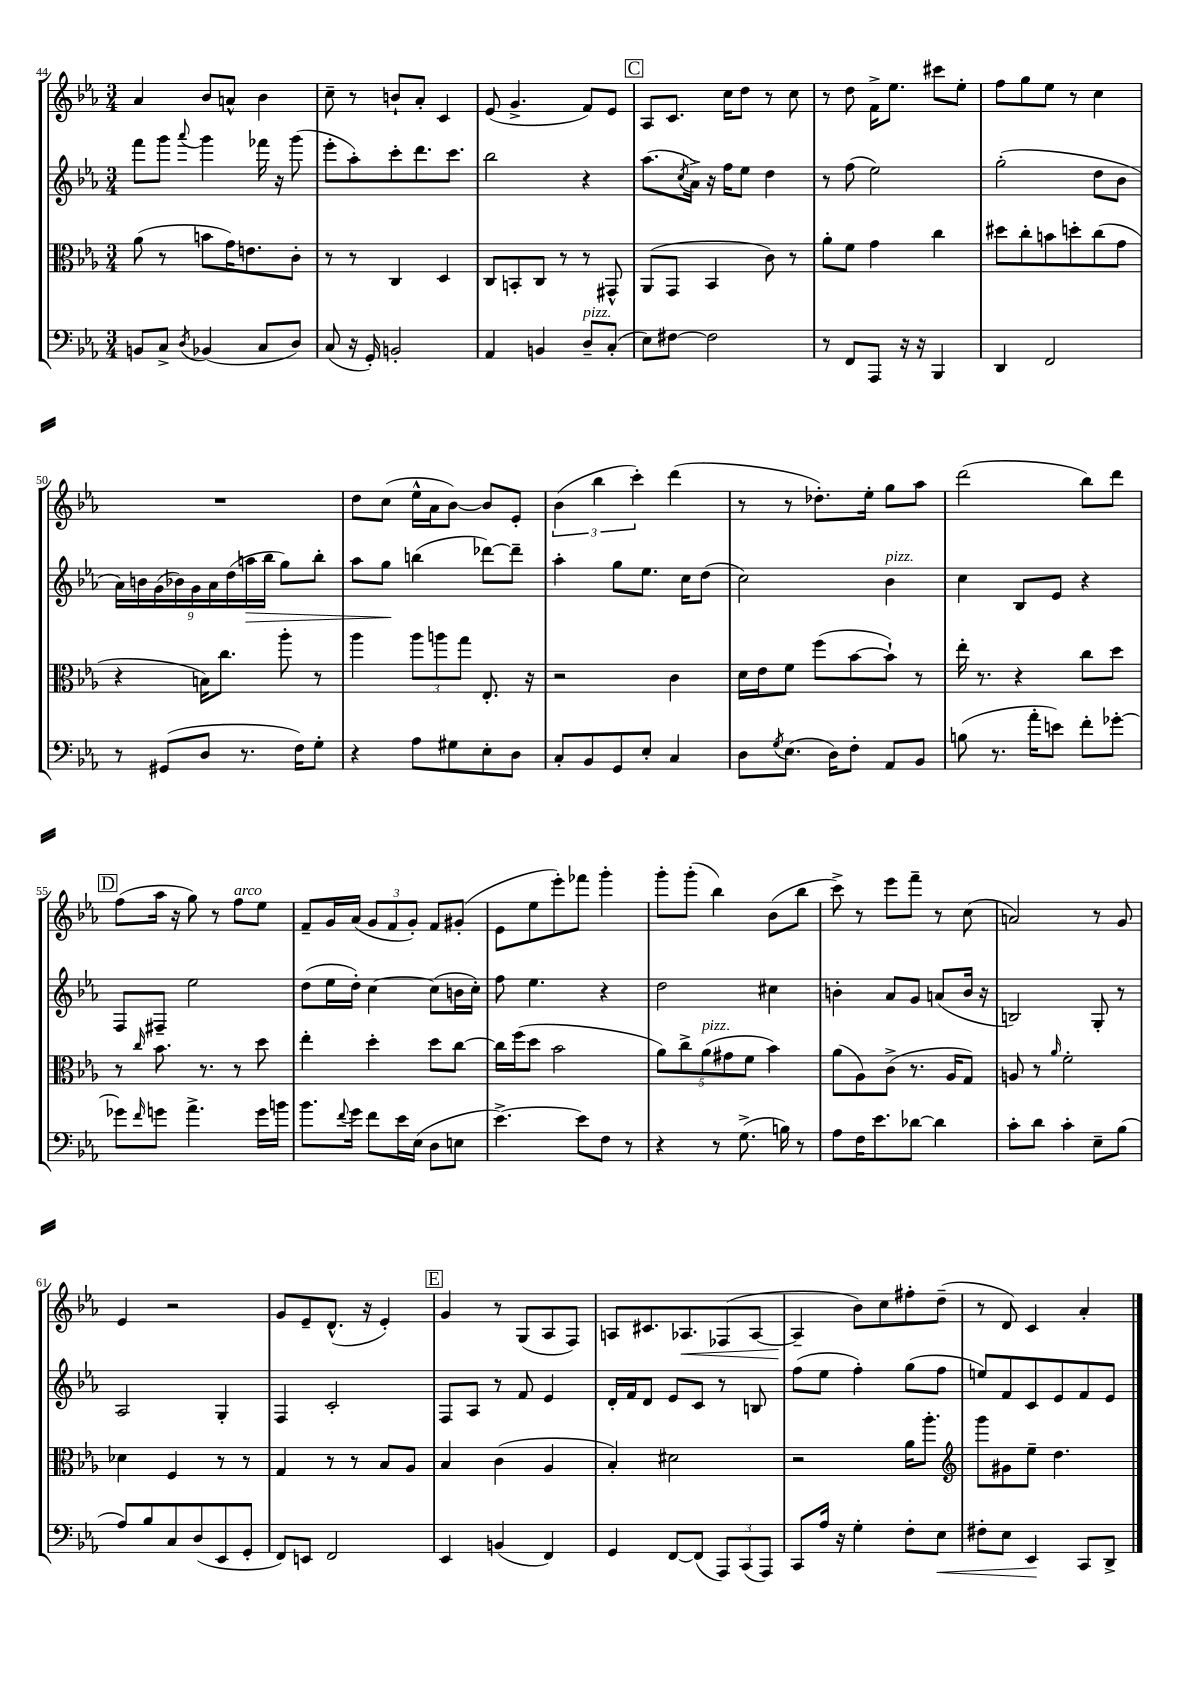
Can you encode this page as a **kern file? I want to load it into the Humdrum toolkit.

**kern	**dynam	**kern	**kern	**dynam	**kern	**dynam
*part4	*part4	*part3	*part2	*part2	*part1	*part1
*staff4	*staff4	*staff3	*staff2	*staff2	*staff1	*staff1
*clefF4	*	*clefC3	*clefG2	*	*clefG2	*
*k[b-e-a-]	*	*k[b-e-a-]	*k[b-e-a-]	*	*k[b-e-a-]	*
*M3/4	*	*M3/4	*M3/4	*	*M3/4	*
=44	=44	=44	=44	=44	=44	=44
8BBn/L	.	(8a-\	8fff\L	.	4a-/	.
8C^/J	.	8r	8ggg\J	.	.	.
8qD/	.	.	8qqaaa-/	.	.	.
(4BB-X/	.	8bn\L	4ggg\	.	8b-/L	.
.	.	16g\K)	.	.	8an^^/J	.
.	.	8.en\	.	.	.	.
8C/L	.	.	16fff-X\	.	4b-\	.
.	.	.	16r	.	.	.
8D/J)	.	8c'\J	(8ggg\	.	.	.
=45	=45	=45	=45	=45	=45	=45
(8C/	.	8r	8eee-'\L	.	8cc~\	.
16r	.	8r	8aa-'\)	.	8r	.
16GG'/)	.	.	.	.	.	.
2BBn'/	.	4C/	8ccc'\	.	8bn`/L	.
.	.	.	8.ddd\	.	8a-'/J	.
.	.	4D/	.	.	4c/	.
.	.	.	8.ccc\J	.	.	.
=46	=46	=46	=46	=46	=46	=46
4AA-/	.	8C/L	2bb-\	.	(8e-/	.
.	.	8BBn'/	.	.	4.g^/	.
4BBn/	.	8C/J	.	.	.	.
.	.	8r	.	.	.	.
!LO:TX:a:i:t=pizz.	!	!	!	!	!	!
8D~/L	.	8r	4r	.	8f/L)	.
(8C'/J	.	8GG#X^^/	.	.	8e-/J	.
!!LO:REH:place=s1:t=C
=47	=47	=47	=47	=47	=47	=47
8E-\L)	.	(8AA-/L	(8.aa-\L	.	8A-/L	.
[8F#X\J	.	8GG/J	.	.	8.c/J	.
.	.	.	8qcc/	.	.	.
.	.	.	16a-^\Jk)	.	.	.
2F#\]	.	4BB-/	16r	.	.	.
.	.	.	16ff\KL	.	16cc\KL	.
.	.	.	8ee-\J	.	8dd\J	.
.	.	8c\)	4dd\	.	8r	.
.	.	8r	.	.	8cc\	.
=48	=48	=48	=48	=48	=48	=48
8r	.	8a-'\L	8r	.	8r	.
8FF/L	.	8f\J	(8ff\	.	8dd\	.
8AAA-/J	.	4g\	2ee-\)	.	16f^\KL	.
.	.	.	.	.	8.ee-\J	.
16r	.	.	.	.	.	.
16r	.	.	.	.	.	.
4BBB-/	.	4cc\	.	.	8ccc#X\L	.
.	.	.	.	.	8ee-'\J	.
=49	=49	=49	=49	=49	=49	=49
4DD/	.	8dd#X\L	(2gg'\	.	8ff\L	.
.	.	8cc'\	.	.	8gg\	.
2FF/	.	8bn\	.	.	8ee-\J	.
.	.	8ddn'\	.	.	8r	.
.	.	(8cc\	8dd\L	.	4cc\	.
.	.	8g\J	8b-\J	.	.	.
!!LO:LB:g=z
=50	=50	=50	=50	=50	=50	=50
8r	.	4r	18a-\LL)	.	2.r	.
.	.	.	18bn\	.	.	.
.	.	.	(18g\	.	.	.
(8GG#X/L	.	.	.	.	.	.
.	.	.	18b-X\)	.	.	.
.	.	.	18g\	.	.	.
8D/J	.	16Bn\KL)	.	.	.	.
.	.	.	18a-\	.	.	.
.	.	8.cc\J	.	.	.	.
.	.	.	(18dd\	.	.	.
8.r	.	.	.	.	.	.
!	!	!	!	!LO:HP:b	!	!
.	.	.	18aan\	>	.	.
.	.	.	18bb-\JJ	.	.	.
.	.	8aa-'\	8gg\L)	.	.	.
16F\KL)	.	.	.	.	.	.
8G'\J	.	8r	8bb-'\J	.	.	.
=51	=51	=51	=51	=51	=51	=51
4r	.	4aa-\	8aa-\L	.	8dd\L	.
.	.	.	8gg\J	.	(8cc\J	.
8A-\L	.	12aa-\L	(4bbn\	]	16ee-^^\LL	.
.	.	.	.	.	16a-\J	.
.	.	12aan\	.	.	.	.
8G#X\	.	.	.	.	[8b-\J)	.
.	.	12gg\J	.	.	.	.
8E-'\	.	8.E-'/	[8ddd-X\L)	.	8b-/L]	.
8D\J	.	.	8ddd-~\J]	.	8e-'/J	.
.	.	16r	.	.	.	.
=52	=52	=52	=52	=52	=52	=52
8C'/L	.	2r	4aa-'\	.	(6b-\	.
8BB-/	.	.	.	.	.	.
.	.	.	.	.	6bb-\	.
8GG/	.	.	8gg\L	.	.	.
.	.	.	.	.	6ccc'\)	.
8E-'/J	.	.	8.ee-\J	.	.	.
4C/	.	4c\	.	.	(4ddd\	.
.	.	.	16cc\KL	.	.	.
.	.	.	(8dd\J	.	.	.
=53	=53	=53	=53	=53	=53	=53
8D\L	.	16d\LL	2cc\)	.	8r	.
.	.	16e-\J	.	.	.	.
8qG/	.	.	.	.	.	.
(8.E-\J	.	8f\J	.	.	8r	.
.	.	(8ff\L	.	.	8.dd-X'\L)	.
16D\KL)	.	.	.	.	.	.
8F'\J	.	[8b-\	.	.	.	.
.	.	.	.	.	16ee-'\Jk	.
!	!	!	!LO:TX:a:i:t=pizz.	!	!	!
8AA-/L	.	8b-`\J])	4b-\	.	8gg\L	.
8BB-/J	.	8r	.	.	8aa-\J	.
=54	=54	=54	=54	=54	=54	=54
(8Bn\	.	16ee-'\	4cc\	.	(2ddd\	.
.	.	8.r	.	.	.	.
8.r	.	.	.	.	.	.
.	.	4r	8B-/L	.	.	.
16a-'\KL	.	.	.	.	.	.
8en\J)	.	.	8e-/J	.	.	.
8f'\L	.	8cc\L	4r	.	8bb-\L)	.
[8g-X'\J	.	8dd\J	.	.	8ddd\J	.
!!LO:LB:g=z
!!LO:REH:place=s1:t=D
=55	=55	=55	=55	=55	=55	=55
8g-X\L]	.	8r	8F/L	.	(8ff\L	.
16qqf/	.	16qqcc/	.	.	.	.
8gn\J	.	8.b-\	8F#X~/J	.	16aa-\Jk	.
.	.	.	.	.	16r	.
4.a-^\	.	.	2ee-\	.	8gg\)	.
.	.	8.r	.	.	.	.
.	.	.	.	.	8r	.
!	!	!	!	!	!LO:TX:a:i:t=arco	!
.	.	8r	.	.	8ff\L	.
16g\LL	.	8dd\	.	.	8ee-\J	.
16bn\JJ	.	.	.	.	.	.
=56	=56	=56	=56	=56	=56	=56
8.b-\L	.	4ee-'\	(8dd\L	.	8f~/L	.
.	.	.	16ee-\L	.	16g/L	.
8qqf/	.	.	.	.	.	.
16g\Jk	.	.	16dd'\JJ)	.	(16a-/JJ	.
8f\L	.	4dd'\	[4cc\	.	12g/L	.
.	.	.	.	.	12f/	.
16e-\L	.	.	.	.	.	.
.	.	.	.	.	12g'/J)	.
(16E-\JJ	.	.	.	.	.	.
8D\L	.	8dd\L	(8cc\L]	.	8f/L	.
8En\J	.	[8cc\J	16bn\L	.	(8g#X'/J	.
.	.	.	16cc'\JJ)	.	.	.
=57	=57	=57	=57	=57	=57	=57
[4.e-^\)	.	16cc\LL]	8ff\	.	8e-\L	.
.	.	(16ff\J	.	.	.	.
.	.	8dd\J	4.ee-\	.	8ee-\	.
.	.	2b-\	.	.	8eee-'\)	.
8e-\L]	.	.	.	.	8fff-X\J	.
8F\J	.	.	4r	.	4ggg'\	.
8r	.	.	.	.	.	.
=58	=58	=58	=58	=58	=58	=58
4r	.	10a-\L)	2dd\	.	8ggg'\L	.
.	.	10cc^\	.	.	.	.
.	.	.	.	.	(8ggg'\J	.
!	!	!LO:TX:a:i:t=pizz.	!	!	!	!
.	.	(10a-\	.	.	.	.
8r	.	.	.	.	4bb-\)	.
.	.	10g#X\	.	.	.	.
(8.G^\	.	.	.	.	.	.
.	.	10f\J	.	.	.	.
.	.	4b-\)	4cc#X\	.	(8b-\L	.
16Bn\)	.	.	.	.	.	.
8r	.	.	.	.	8bb-\J	.
=59	=59	=59	=59	=59	=59	=59
8A-\L	.	(8a-\L	4bn'\	.	8ccc^\)	.
16F\K	.	8A-\)	.	.	8r	.
8.e-\	.	.	.	.	.	.
.	.	(8c^\J	8a-/L	.	8eee-\L	.
[8d-X\J	.	8.r	8g/J	.	8fff~\J	.
4d-\]	.	.	(8an/L	.	8r	.
.	.	16A-/KL	.	.	.	.
.	.	8G/J)	16b/Jk	.	(8cc\	.
.	.	.	16r	.	.	.
=60	=60	=60	=60	=60	=60	=60
8c'\L	.	8An/	2Bn/)	.	2an/)	.
8d\J	.	8r	.	.	.	.
.	.	16qqa-/	.	.	.	.
4c'\	.	2f'\	.	.	.	.
8E-~\L	.	.	8G'/	.	8r	.
(8B-\J	.	.	8r	.	8g/	.
!!LO:LB:g=z
=61	=61	=61	=61	=61	=61	=61
8A-/L)	.	4d-X\	2A-/	.	4e-/	.
8B-/	.	.	.	.	.	.
8C/	.	4F/	.	.	2r	.
(8D/	.	.	.	.	.	.
8EE-/	.	8r	4G'/	.	.	.
8GG'/J	.	8r	.	.	.	.
=62	=62	=62	=62	=62	=62	=62
8FF/L)	.	4G/	4F/	.	8g/L	.
8EEn/J	.	.	.	.	8e-~/	.
2FF/	.	8r	2c'/	.	(8.d^^/J	.
.	.	8r	.	.	.	.
.	.	.	.	.	16r	.
.	.	8B-/L	.	.	4e-'/)	.
.	.	8A-/J	.	.	.	.
!!LO:REH:place=s1:t=E
=63	=63	=63	=63	=63	=63	=63
4EE-/	.	4B-/	8F/L	.	4g/	.
.	.	.	8A-/J	.	.	.
(4BBn/	.	(4c\	8r	.	8r	.
.	.	.	8f/	.	(8G/L	.
4FF/)	.	4A-/	4e-/	.	8A-/	.
.	.	.	.	.	8F/J)	.
=64	=64	=64	=64	=64	=64	=64
4GG/	.	4B-'/)	16d'/LL	.	8An/L	.
.	.	.	16f/J	.	.	.
.	.	.	8d/J	.	8.c#X/	.
[8FF/L	.	2d#X\	8e-/L	.	.	.
!	!	!	!	!	!	!LO:HP:b
.	.	.	.	.	8.A-X/	<
(8FF/J]	.	.	8c/J	.	.	.
12AAA-/L)	.	.	8r	.	(8F-X/	.
(12CC/	.	.	.	.	.	.
.	.	.	8Bn/	.	[8A-/J	.
12AAA-/J)	.	.	.	.	.	.
=65	=65	=65	=65	=65	=65	=65
8CC/L	.	2r	(8ff\L	.	4A-~/]	.
16A-/Jk	.	.	8ee-\J	.	.	.
16r	.	.	.	.	.	.
4G'\	.	.	4ff'\)	.	8b-\L)	[
.	.	.	.	.	8cc\	.
8F'\L	.	16a-\KL	(8gg\L	.	8ff#X'\	.
.	.	8.aa-'\J	.	.	.	.
!	!LO:HP:b	!	!	!	!	!
8E-\J	<	.	8ff\J	.	(8dd~\J	.
=66	=66	=66	=66	=66	=66	=66
*	*	*clefG2	*	*	*	*
8F#X'\L	.	8ggg\L	8een/L)	.	8r	.
8E-\J	.	8g#X\	8f/	.	8d/)	.
4EE-/	.	8ee-~\J	8c/	.	4c/	.
.	.	4.dd\	8e-/	.	.	.
8CC/L	[	.	8f/	.	4a-'/	.
8DD^/J	.	.	8e-/J	.	.	.
==	==	==	==	==	==	==
*-	*-	*-	*-	*-	*-	*-
